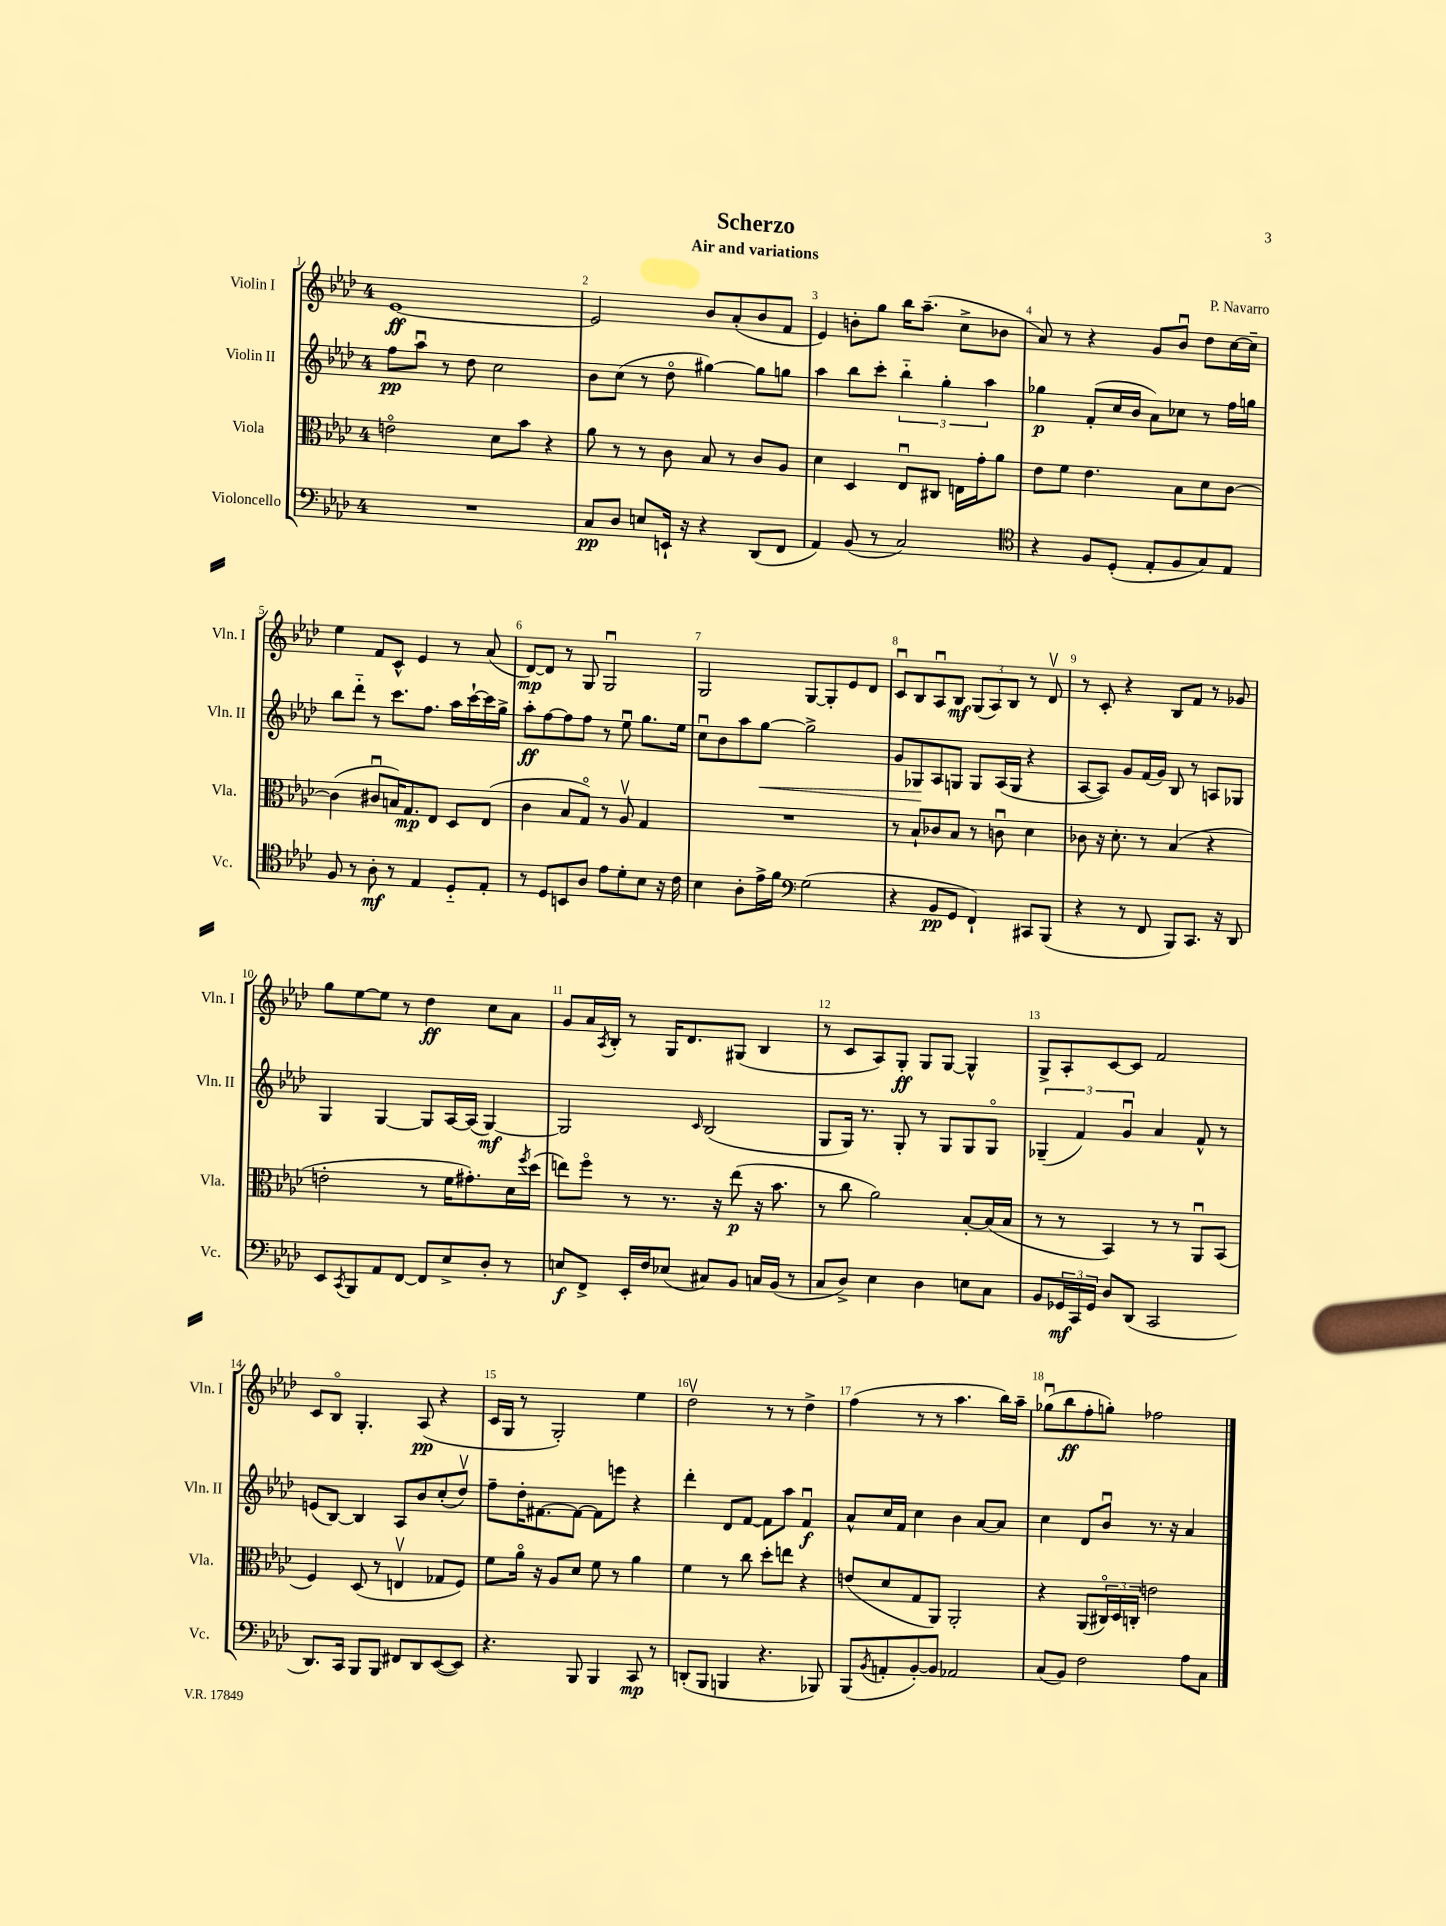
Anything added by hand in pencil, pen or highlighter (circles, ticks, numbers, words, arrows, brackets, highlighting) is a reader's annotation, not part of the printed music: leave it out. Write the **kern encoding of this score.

**kern	**dynam	**kern	**dynam	**kern	**dynam	**kern	**dynam
*part4	*part4	*part3	*part3	*part2	*part2	*part1	*part1
*staff4	*staff4	*staff3	*staff3	*staff2	*staff2	*staff1	*staff1
*I"Violoncello	*	*I"Viola	*	*I"Violin II	*	*I"Violin I	*
*I'Vc.	*	*I'Vla.	*	*I'Vln. II	*	*I'Vln. I	*
*clefF4	*	*clefC3	*	*clefG2	*	*clefG2	*
*k[b-e-a-d-]	*	*k[b-e-a-d-]	*	*k[b-e-a-d-]	*	*k[b-e-a-d-]	*
*M4/4	*	*M4/4	*	*M4/4	*	*M4/4	*
=1	=1	=1	=1	=1	=1	=1	=1
1r	.	2en\	.	8ff\L	pp	[1e-	ff
.	.	.	.	8aa-u\J	.	.	.
.	.	.	.	8r	.	.	.
.	.	.	.	8dd-\	.	.	.
.	.	8d-\L	.	2cc\	.	.	.
.	.	8b-\J	.	.	.	.	.
.	.	4r	.	.	.	.	.
=2	=2	=2	=2	=2	=2	=2	=2
8C/L	pp	8a-\	.	8b-\L	.	2e-/]	.
8D-/J	.	8r	.	(8cc\J	.	.	.
8En/L	.	8r	.	8r	.	.	.
16EEn`/Jk	.	8c\	.	8dd-\	.	.	.
16r	.	.	.	.	.	.	.
4r	.	8B-/	.	[4gg#X\)	.	8b-/L	.
.	.	8r	.	.	.	(8a-'/	.
(8DD-/L	.	8c/L	.	8gg#\L]	.	8b-/	.
8FF/J	.	8A-/J	.	8ggn\J	.	8f/J	.
=3	=3	=3	=3	=3	=3	=3	=3
4AA-/)	.	4d-\	.	4aa-\	.	4e-/)	.
(8BB-/	.	4D-/	.	8bb-\L	.	8bn'\L	.
8r	.	.	.	8ccc'\J	.	8gg\J	.
2C/)	.	8E-u/L	.	6bb-\	.	16bb-\KL	.
.	.	.	.	.	.	(8.aa-~\J	.
.	.	8C#X/J	.	.	.	.	.
.	.	.	.	6gg'\	.	.	.
.	.	16En\LL	.	.	.	8cc^\L	.
.	.	16g'\J	.	.	.	.	.
.	.	.	.	6aa-\	.	.	.
.	.	8a-\J	.	.	.	8b-X\J	.
=4	=4	=4	=4	=4	=4	=4	=4
*clefC4	*	*	*	*	*	*	*
4r	.	8e-\L	.	4gg-X\	p	8a-/)	.
.	.	8f\J	.	.	.	8r	.
8F/L	.	4.e-\	.	(8f'/L	.	4r	.
(8D-'/J	.	.	.	16cc/L	.	.	.
.	.	.	.	16b-/JJ	.	.	.
8E-'/L	.	.	.	8a-\L)	.	8g/L	.
8F/	.	8B-\L	.	8cc-X\J	.	8b-u/J	.
8G/)	.	8d-\	.	8r	.	8dd-\L	.
8E-/J	.	[8c\J	.	16ff\LL	.	[16cc\L	.
.	.	.	.	16ggn\JJ	.	16cc~\JJ]	.
!!LO:LB:g=z
=5	=5	=5	=5	=5	=5	=5	=5
8F/	.	(4c\]	.	8bb-\L	.	4ee-\	.
8r	.	.	.	8ddd-\J	.	.	.
8A-'\	mf	8c#Xu/L	.	8r	.	8f/L	.
8r	.	16Bn/K)	.	8.ccc\L	.	8c^^/J	.
.	.	8.G/	mp	.	.	.	.
4E-/	.	.	.	.	.	4e-/	.
.	.	.	.	8.ff\J	.	.	.
.	.	8E-/J	.	.	.	.	.
8D-/L	.	8D-/L	.	16aa-\LL	.	8r	.
.	.	.	.	[16ccc`\	.	.	.
8E-'/J	.	(8E-/J	.	16ccc\]	.	(8a-/	.
.	.	.	.	16gg^\JJ	.	.	.
=6	=6	=6	=6	=6	=6	=6	=6
8r	.	4c\	.	8aa-'\L	ff	[8d-/L)	mp
8D-/L	.	.	.	[8ff\	.	8d-/J]	.
8BBn/	.	8B-/L	.	8ff\]	.	8r	.
8A-/J	.	8G/J)	.	8ff\J	.	8G/	.
8e-\L	.	8r	.	8r	.	2Gu/	.
8d-'\	.	8A-v/	.	8ee-u\	.	.	.
8B-\J	.	4G/	.	8.gg\L	.	.	.
16r	.	.	.	.	.	.	.
16c\	.	.	.	16ee-\Jk	.	.	.
=7	=7	=7	=7	=7	=7	=7	=7
4B-\	.	1r	.	8ccu\L	.	2G/	.
.	.	.	.	8b-\	.	.	.
8A-'\L	.	.	.	8aa-\	.	.	.
!	!	!	!	!	!LO:HP:b	!	!
16e-^\L	.	.	.	[8gg\J	<	.	.
16f\JJ	.	.	.	.	.	.	.
*clefF4	*	*	*	*	*	*	*
(2G\	.	.	.	2gg^\]	.	[8G/L	.
.	.	.	.	.	.	8G'/]	.
.	.	.	.	.	.	8e-/	.
.	.	.	.	.	.	8d-/J	.
=8	=8	=8	=8	=8	=8	=8	=8
4r	.	8r	.	8g/L	.	8cu/L	.
.	.	8B-`/L	.	8G-X/	.	8B-/	.
8BB-/L	pp	8c-X/	.	8A-/	[	8A-u/	.
8GG/J	.	8B-/J	.	8Gn/J	.	8B-/J	mf
4FF`/)	.	8r	.	8G/L	.	(12G/L	.
.	.	.	.	.	.	12A-/)	.
.	.	8cnu\	.	(16A-/L	.	.	.
.	.	.	.	.	.	12B-/J	.
.	.	.	.	16G/JJ	.	.	.
8CC#X/L	.	4d-\	.	4r	.	8r	.
(8BBB-/J	.	.	.	.	.	8d-v/	.
=9	=9	=9	=9	=9	=9	=9	=9
4r	.	8c-X\	.	[8A-/L	.	8r	.
.	.	16r	.	8A-/J])	.	8c'/	.
.	.	8.d-'\	.	.	.	.	.
8r	.	.	.	8g/L	.	4r	.
8FF/	.	8r	.	(16f/L	.	.	.
.	.	.	.	16g/JJ)	.	.	.
8BBB-/L)	.	(4B-/	.	8B-/	.	8B-/L	.
8.CC/J	.	.	.	8r	.	8f/J	.
.	.	4r	.	8An/L	.	8r	.
16r	.	.	.	.	.	.	.
8DD-/	.	.	.	8G-X/J	.	8g-X/	.
!!LO:LB:g=z
=10	=10	=10	=10	=10	=10	=10	=10
8EE-/L	.	2en'\	.	4G/	.	8gg\L	.
8qCC/	.	.	.	.	.	.	.
8BBB-/	.	.	.	.	.	[8ee-\	.
8AA-/	.	.	.	[4G/	.	8ee-\J]	.
[8FF/J	.	.	.	.	.	8r	.
8FF/L]	.	8r	.	8G/L]	.	4dd-\	ff
8E-^/	.	16f\KL	.	[16A-/L	.	.	.
.	.	8.g#X'\)	.	(16A-/JJ]	.	.	.
8D-'/J	.	.	.	[4G/)	mf	8cc\L	.
8r	.	16d-\L	.	.	.	8a-\J	.
.	.	8qff/	.	.	.	.	.
.	.	(16dd-\JJ	.	.	.	.	.
=11	=11	=11	=11	=11	=11	=11	=11
8En/L	f	8een\L)	.	2G/]	.	8g/L	.
8FF^/J	.	8ff\J	.	.	.	16a-/L	.
.	.	.	.	.	.	8qA-/	.
.	.	.	.	.	.	16B-'/JJ	.
16EE-'/LL	.	8r	.	.	.	8r	.
16F/J	.	.	.	.	.	.	.
(8E-X/J	.	8.r	.	.	.	16G/KL	.
.	.	.	.	.	.	8.d-/	.
.	.	.	.	16qqc/	.	.	.
8C#X/L)	.	.	.	(2B-/	.	.	.
.	.	16r	.	.	.	.	.
8BB-/J	.	(8ee\	p	.	.	(8G#X/J	.
16Cn/LL	.	16r	.	.	.	4B-/	.
(16BB-/JJ	.	8.b-\	.	.	.	.	.
8r	.	.	.	.	.	.	.
=12	=12	=12	=12	=12	=12	=12	=12
8C/L	.	8r	.	8G/L	.	8r	.
8D-^/J)	.	8cc\	.	16G/Jk)	.	8c/L	.
.	.	.	.	8.r	.	.	.
4E-\	.	2a-\)	.	.	.	8A-/)	.
.	.	.	.	8G'/	.	8G'/J	ff
4D-\	.	.	.	8r	.	8G/L	.
.	.	.	.	8G/L	.	[8G/J	.
8En\L	.	[8B-'/L	.	8G/	.	4G^^/]	.
8C\J	.	(16B-/L]	.	8G/J	.	.	.
.	.	16B-/JJ	.	.	.	.	.
=13	=13	=13	=13	=13	=13	=13	=13
8BB-/L	.	8r	.	(6G-X~/	.	8G^/L	.
24GG-X/L	mf	8r	.	.	.	8A-'/	.
24CC/	.	.	.	6f/)	.	.	.
24GG-/JJ	.	.	.	.	.	.	.
8D-/L	.	4BB-/)	.	.	.	[8c/	.
.	.	.	.	6gu/	.	.	.
(8DD-/J	.	.	.	.	.	8c/J]	.
2CC/	.	8r	.	4a-/	.	2f/	.
.	.	8r	.	.	.	.	.
.	.	8AA-u/L	.	8f^^/	.	.	.
.	.	(8BB-/J	.	8r	.	.	.
!!LO:LB:g=z
=14	=14	=14	=14	=14	=14	=14	=14
8.DD-/L)	.	4F/)	.	(8en/L	.	8c/L	.
.	.	.	.	[8B-/J)	.	8B-/J	.
16CC/Jk	.	.	.	.	.	.	.
8BBB-/L	.	(8D-/	.	4B-/]	.	4.G'/	.
8BBB-/J	.	8r	.	.	.	.	.
8FF#X/L	.	4Env/	.	8A-/L	.	.	.
8DD-/	.	.	.	8b-/	.	(8A-/	pp
([8EE-/	.	8G-X/L	.	(8cc'/	.	4r	.
8EE-/J])	.	8F/J)	.	8dd-v/J)	.	.	.
=15	=15	=15	=15	=15	=15	=15	=15
4.r	.	8f\L	.	8ff~\L	.	16c/LL	.
.	.	.	.	.	.	16G/JJ	.
.	.	16a-\Jk	.	16dd-'\K	.	8r	.
.	.	16r	.	[8.f#X\	.	.	.
.	.	8A-/L	.	.	.	2G'/)	.
8BBB-/	.	8d-/J	.	8f#\J_	.	.	.
4BBB-/	.	8f\	.	8f#\L]	.	.	.
.	.	8r	.	8eeen\J	.	.	.
8CC/	mp	4a-\	.	4r	.	4ee-\	.
8r	.	.	.	.	.	.	.
=16	=16	=16	=16	=16	=16	=16	=16
(8DDn'/L	.	4f\	.	4ddd-'\	.	2dd-v\	.
8BBB-/J	.	.	.	.	.	.	.
4BBBn/	.	8r	.	8d-/L	.	.	.
.	.	8cc\	.	[8f/J	.	.	.
4.r	.	8dd-'\L	.	8f\L]	.	8r	.
.	.	8een\J	.	8aa-\J	.	8r	.
.	.	4r	.	4fu/	f	4dd-^\	.
8BBB-X/)	.	.	.	.	.	.	.
=17	=17	=17	=17	=17	=17	=17	=17
(8BBB-/L	.	(8en/L	.	8a-^^/L	.	(4ff\	.
8qBB-/	.	.	.	.	.	.	.
8AAn'/	.	8d-/	.	16cc/L	.	.	.
.	.	.	.	16f/JJ	.	.	.
[8BB-'/)	.	8G/	.	4cc\	.	8r	.
8BB-/J]	.	8AA-/J)	.	.	.	8r	.
2AA-X/	.	2AA-'/	.	4b-\	.	4.aa-\	.
.	.	.	.	[8a-/L	.	.	.
.	.	.	.	8a-/J]	.	16bb-\LL)	.
.	.	.	.	.	.	16aa-~\JJ	.
=18	=18	=18	=18	=18	=18	=18	=18
(8C/L	.	4r	.	4cc\	.	(8gg-Xu\L	.
8BB-/J)	.	.	.	.	.	8bb-\	ff
2F\	.	(8AA-/L	.	8d-/L	.	8ff'\	.
.	.	24C#X/L)	.	8b-u/J	.	8ggn'\J)	.
.	.	24D-/	.	.	.	.	.
.	.	24Cn'/JJ	.	.	.	.	.
.	.	2en\	.	8.r	.	2ff-X\	.
.	.	.	.	16r	.	.	.
8A-\L	.	.	.	4a-/	.	.	.
8C\J	.	.	.	.	.	.	.
==	==	==	==	==	==	==	==
*-	*-	*-	*-	*-	*-	*-	*-
